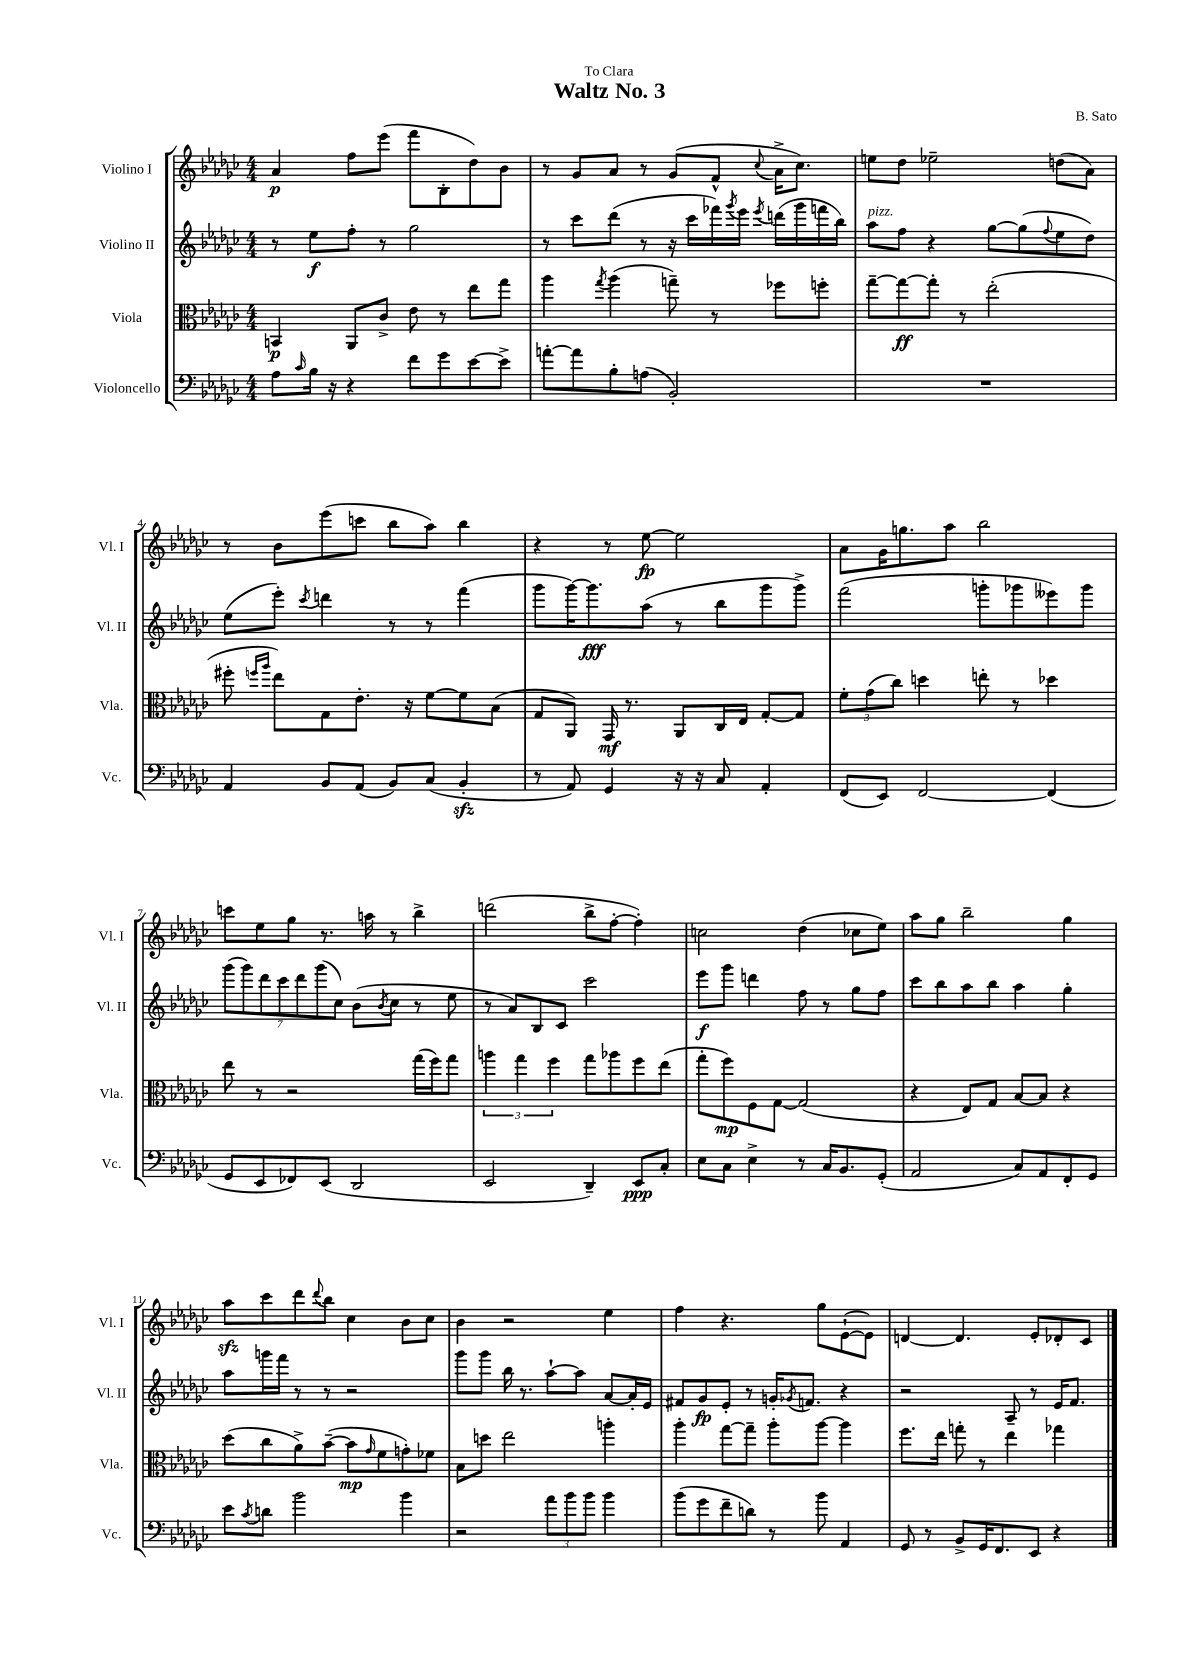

**kern	**kern	**kern	**kern
*staff4	*staff3	*staff2	*staff1
*clefF4	*clefC3	*clefG2	*clefG2
*k[b-e-a-d-g-c-]	*k[b-e-a-d-g-c-]	*k[b-e-a-d-g-c-]	*k[b-e-a-d-g-c-]
*M4/4	*M4/4	*M4/4	*M4/4
8A-\L	4BB/	8r	4a-/
16qqc-/	.	.	.
16B-\Jk	.	8ee-\L	.
16r	.	.	.
4r	8AA-/L	8ff'\J	8ff\L
.	8c-^/J	8r	(8eee-\J
8f\L	8e-\	2gg-\	8fff\L
8g-\	8r	.	8B-'\
[8e-\	8ee-\L	.	8dd-\)
8e-^\]J	8gg-\J	.	8b-\J
=	=	=	=
[8a'\L	4aa-\	8r	8r
8a\]	.	8ccc-\L	8g-/L
.	8qgg-/	.	.
8B-'\	(4aa-\	(8ddd-\J	8a-/J
(8A\J	.	8r	8r
2BB-'/)	8gg~\)	16r	(8g-/L
.	.	16ccc-\LL	.
.	8r	16fff-\)	8f^^/J
.	.	8qggg-/	.
.	.	16eee-\JJ	.
.	.	8qeee-/	8qqcc-/
.	8ff-\L	(16ddd\LL	16a-^\LK
.	.	16ggg-\	8.cc-\J)
.	8ff'\J	16fff\	.
.	.	16bb-\JJ)	.
=	=	=	=
1r	[8gg-~\L	8aa-\L	8ee\L
.	8gg-\_	8ff\J	8dd-\J
.	8gg-'\]J	4r	2ee-~\
.	8r	.	.
.	(2ee-'\	[8gg-\L	.
.	.	(8gg-\]	.
.	.	8qqff/	.
.	.	8ee-\	(8dd\L
.	.	8dd-\J)	8a-\J)
=	=	=	=
4AA-/	8ff#'\	(8ee-\L	8r
.	16qqff/LL	.	.
.	16qqaa-/JJ	.	.
.	8ee-\L)	8eee-'\J)	8b-\L
.	.	8qccc-/	.
8BB-/L	8G-\	4ddd\	(8eee-\
(8AA-/J	8.e-'\J	.	8ccc\J
8BB-/L)	.	8r	8bb-\L
.	16r	.	.
(8C-/J	[8f\L	8r	8aa-\J)
4BB-'/	8f\]	(4fff\	4bb-\
.	(8B-\J	.	.
=	=	=	=
8r	8G-/L	8ggg-\L	4r
8AA-/)	8AA-/J)	[16ggg-\K)	.
.	.	8.ggg-\]	.
4GG-/	16GG-/	.	8r
.	8.r	.	.
.	.	(8aa-\J	[8ee-\
16r	8AA-/L	8r	2ee-\]
16r	.	.	.
8C-/	16C-/L	8bb-\L	.
.	16E-/JJ	.	.
4AA-'/	[8G-'/L	8ggg-\	.
.	8G-/]J	8ggg-^\J)	.
=	=	=	=
(8FF/L	12f'\L	(2fff\	8a-\L
.	(12g-\	.	.
8EE-/J)	.	.	16g-\K
.	12cc-\J)	.	.
.	.	.	8.gg\
[2FF/	4dd\	.	.
.	.	.	8aa-\J
.	8ee'\	8ggg'\L	2bb-\
.	8r	8ggg-\	.
(4FF/]	4dd-\	8eee--\)	.
.	.	8ggg-\J	.
=	=	=	=
8GG-/L	8ee-\	(14ggg-\L	8ccc\L
.	.	14ggg-\)	.
8EE-/	8r	.	8ee-\
.	.	14ddd-\	.
.	.	14ccc-\	.
8FF-/)	2r	.	8gg-\J
.	.	14ddd-\	.
.	.	(14ggg-\	.
(8EE-/J	.	.	8.r
.	.	14cc-\J)	.
2DD-/	.	(8b-\L	.
.	.	.	16aa\
.	.	8qb-/	.
.	.	8cc-\J	8r
.	(16gg-\LL	8r	4bb-^\
.	16ff\J)	.	.
.	8gg-\J	8ee-\	.
=	=	=	=
2EE-/	6aa\	8r	(2ddd\
.	.	8a-/L)	.
.	6gg-\	.	.
.	.	8B-/	.
.	6ff\	.	.
.	.	8c-/J	.
4DD-~/)	8gg-\L	2ccc-\	8bb-^\L
.	8aa-\	.	[8ff'\J
8EE-/L	8ff\	.	4ff'\])
8C-'/J	(8ee-\J	.	.
=	=	=	=
8E-\L	8gg-'\L	8eee-\L	2cc\
8C-\J	8ff\)	8ggg-\J	.
4E-^\	8F\	4ddd\	.
.	[8G-\J	.	.
8r	(2G-/]	8ff\	(4dd-\
16C-/LK	.	8r	.
8.BB-/	.	.	.
.	.	8gg-\L	8cc-\L
(8GG-'/J	.	8ff\J	8ee-\J)
=	=	=	=
2AA-/	4r	8ccc-\L	8aa-\L
.	.	8bb-\	8gg-\J
.	8E-/L)	8aa-\	2bb-~\
.	8G-/J	8bb-\J	.
8C-/L)	[8B-/L	4aa-\	.
8AA-/	8B-/]J	.	.
8FF'/	4r	4gg-'\	4gg-\
8GG-/J	.	.	.
=	=	=	=
8e-\L	(8dd-\L	8aa-\L	8aa-\L
8qc-/	.	.	.
8d\J	8cc-\	16ggg\L	8ccc-\
.	.	16fff\JJ	.
2b-\	8a-^\)	8r	8ddd-\
.	.	.	8qqddd-/
.	([8b-~\J	8r	8bb-\J
.	8b-\]L	2r	4cc-\
.	16qqg-/	.	.
.	8f\	.	.
4b-\	8g'\)	.	8b-\L
.	8f-\J	.	8cc-\J
=	=	=	=
2r	8B-\L	8ggg-\L	4b-\
.	8dd\J	8ggg-\J	.
.	2ee-\	16bb-\	2r
.	.	8.r	.
12a-\L	.	[8aa-`\L	.
12b-\	.	.	.
.	.	8aa-\]J	.
12b-\J	.	.	.
4b-\	4aa'\	[8a-/L	4ee-\
.	.	16a-'/]L	.
.	.	16e-/JJ	.
=	=	=	=
(8b-\L	4aa-'\	8f#/L	4ff\
8g-\	.	8g-/	.
8f~\	[8gg-\L	8e-'/J	4.r
8d\J)	8gg-~\]J	8r	.
8r	8aa-'\L	16g'/LK	.
.	.	8qg-/	.
.	.	8.f/J	.
8b-\	[8aa-\J	.	8gg-\L
4AA-/	4aa-\]	4r	([8e-`\
.	.	.	8e-\]J)
=	=	=	=
8GG-/	8.ff\L	2r	[4d/
8r	.	.	.
.	16ee-\Jk	.	.
8BB-^/L	8gg'\	.	4.d/]
16GG-/K	8r	.	.
8.FF/	.	.	.
.	4ee-\	8A-~/	.
8EE-/J	.	8r	8e-'/L
4r	4gg-\	16e-/LK	8d-'/
.	.	8.f/J	.
.	.	.	8c-/J
==	==	==	==
*-	*-	*-	*-
